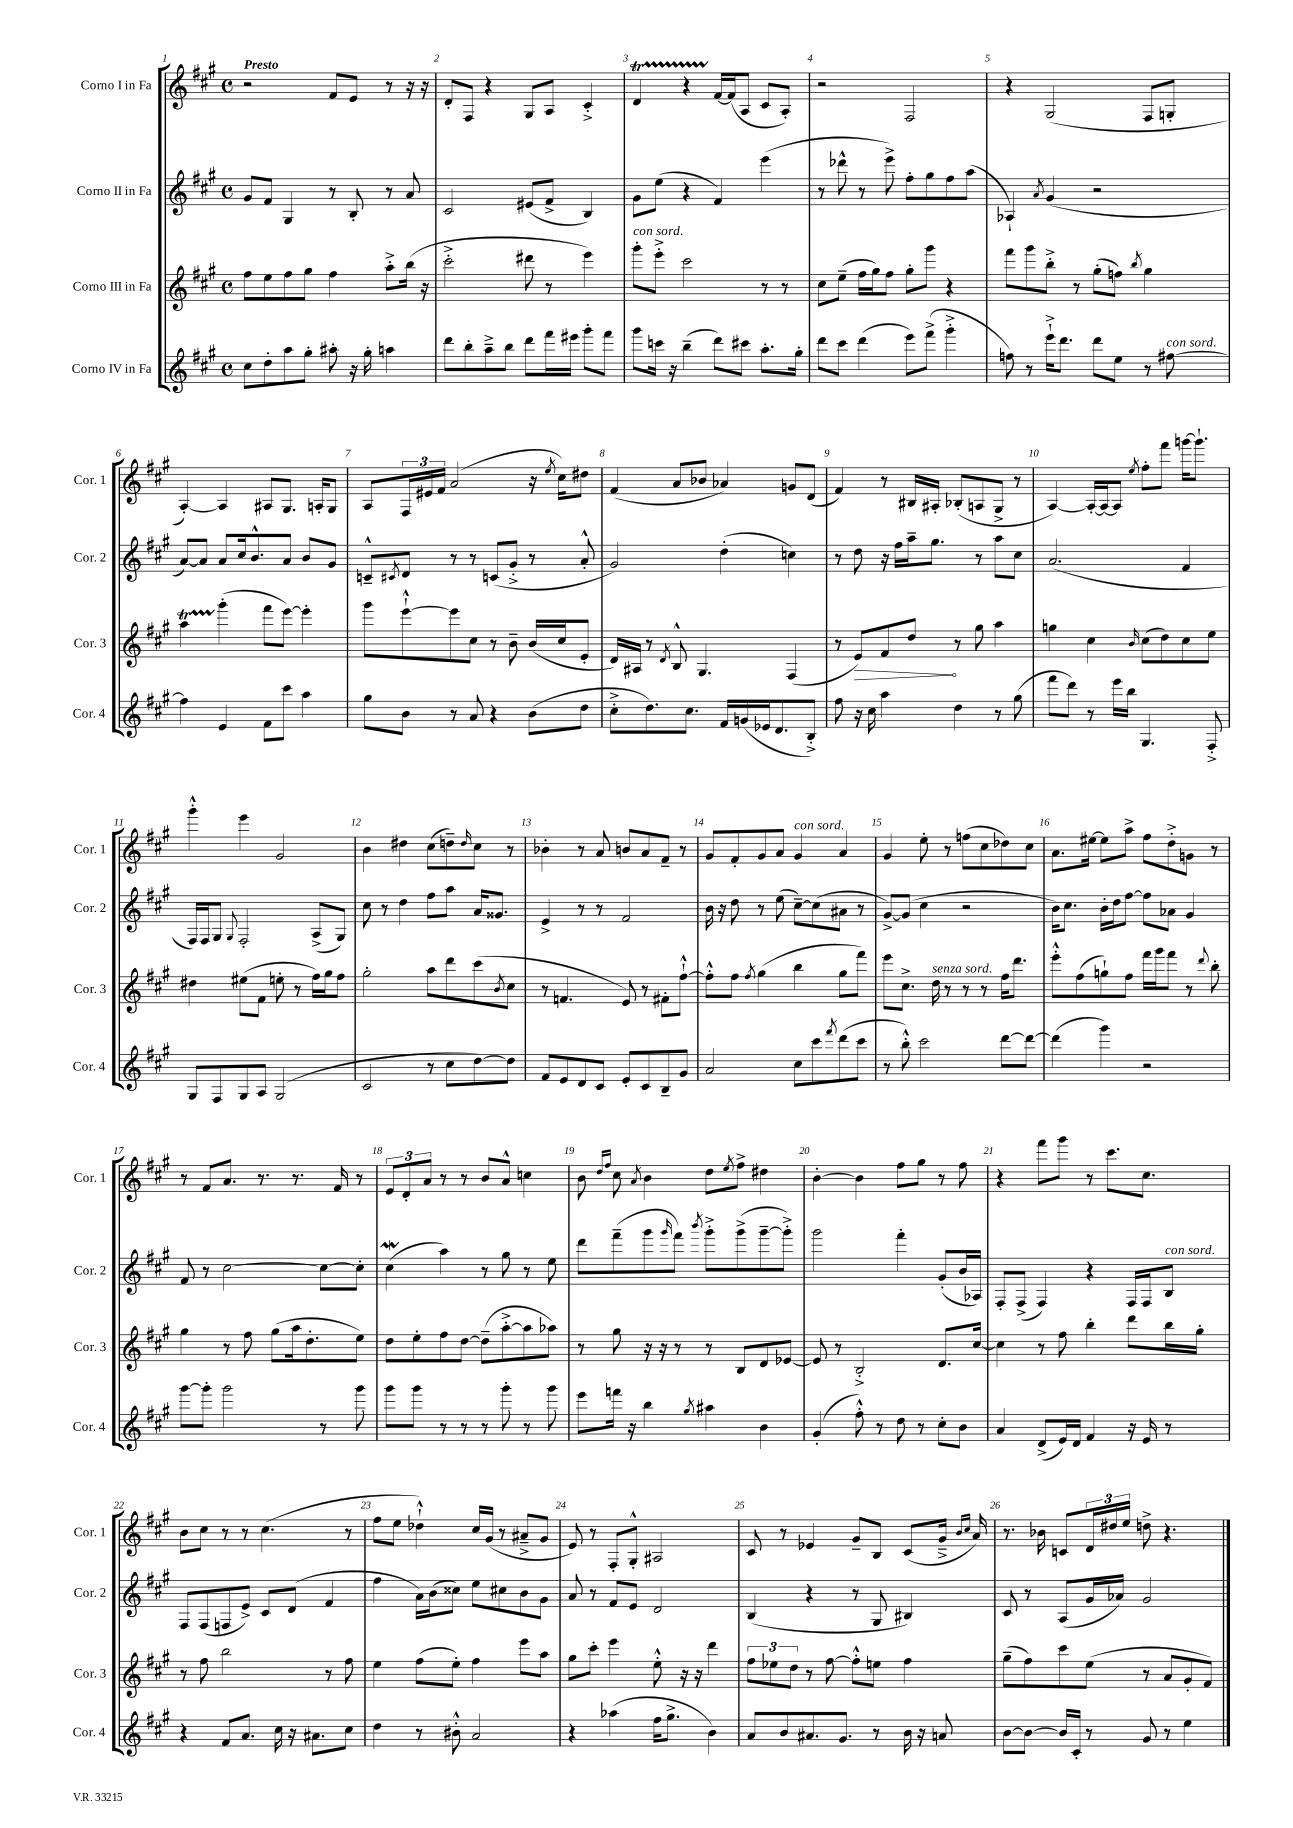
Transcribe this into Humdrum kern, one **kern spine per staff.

**kern	**kern	**kern	**kern
*staff4	*staff3	*staff2	*staff1
*clefG2	*clefG2	*clefG2	*clefG2
*k[f#c#g#]	*k[f#c#g#]	*k[f#c#g#]	*k[f#c#g#]
*M4/4	*M4/4	*M4/4	*M4/4
*met(c)	*met(c)	*met(c)	*met(c)
8cc#	8ff#	8g#	2r
8dd'	8ee	8f#	.
8aa	8ff#	4G#	.
8gg#'	8gg#	.	.
8aa#'	4ff#	8r	8f#
16r	.	8B'	8e
16gg#'	.	.	.
4aa	8aa'^	8r	8r
.	(16bb	8a	16r
.	16r	.	16r
=	=	=	=
8ddd	2ccc#'^	2c#	8d'
8bb'	.	.	8F#
8aa~^	.	.	4r
8bb	.	.	.
8ddd	8ddd#	(8e#	8G#
16fff#	8r	8f#^	8A
16eee#	.	.	.
8ggg#'	4eee)	4B)	4c#'^
8fff#	.	.	.
=	=	=	=
8ggg#	8ggg#'	8g#	4d
16ccc	8eee'^	(8ee	.
16r	.	.	.
(4bb~	2ccc#	4r	4r
8ddd)	.	4f#)	[16f#
.	.	.	(16f#]
8ccc#	.	.	8A
8.aa'	8r	(4eee	8c#
.	8r	.	8A')
16gg#'	.	.	.
=	=	=	=
8ddd	8cc#	8r	2r
8ccc#	(8ee~	8ddd-^^	.
(4ddd	16ff#	8r	.
.	16gg#)	.	.
.	8ff#	8eee^)	.
8eee)	8gg#'	8ff#'	2F#
(8fff#^	8ggg#	8gg#	.
4ggg#'^	4r	8ff#	.
.	.	(8aa	.
=	=	=	=
8ff)	8fff#	4A-`)	4r
8r	8ggg#	.	.
.	.	8qa	.
16eee`^	8bb'^	(4g#	(2G#
8.ddd	.	.	.
.	8r	.	.
8ddd	(8gg#'	2r	.
8ee	8ff)	.	.
.	8qbb	.	.
8r	4gg#	.	8F#
[8ff#	.	.	8G'
=	=	=	=
4ff#]	4aa	[8a)	[4A')
.	.	8a]	.
4e	(4ggg#'	8a	4A]
.	.	16cc#	.
.	.	8.b^^	.
8f#	8fff#	.	8A#
8ccc#	[8eee)	8a	8.G#
4aa	4eee']	8b	.
.	.	.	16A'
.	.	8g#	8G#
=	=	=	=
8gg#	8ggg#	8c~^^	8A
.	.	8qc#	.
8b	[8eee`^^	8d	24F#
.	.	.	24e#
.	.	.	24f#
8r	8eee]	8r	(2a
8a	8cc#	8r	.
4r	8r	(8c	.
.	8b~	8g#'^	.
(8b	(16b	8r	16r
.	.	.	8qee
.	16cc#	.	16cc#)
8dd	8e'	8a'^^	8dd#
=	=	=	=
8cc#'^	16d)	2g#)	(4f#
.	16A#	.	.
8.dd)	8r	.	.
.	8qd	.	.
.	8B^^	.	8a
8.cc#	.	.	.
.	4.G#	.	8b-
16f#	.	(4dd'	4a-)
(16g	.	.	.
16e-	.	.	.
8.d	.	.	.
.	(4F#	4cc)	8g
8B'^)	.	.	(8d
=	=	=	=
8ff#	8r	8r	4f#)
16r	8e)	8dd	.
16cc#	.	.	.
4aa	8f#	16r	8r
.	.	16ff#	.
.	8dd	16aa~	16B#
.	.	8.gg#	16A#'
4dd	8r	.	(8B-'
.	8gg#	8r	8A
8r	4aa	8aa	8G#^
(8gg#	.	8cc#	8r
=	=	=	=
8fff#	4gg	(2.a	[4A)
8ddd)	.	.	.
8r	4cc#	.	16A'_
.	.	.	16A_
16eee	.	.	8A]
16bb	.	.	.
.	16qqb	.	8qee
4.G#	(8cc#	.	8ff#'
.	8dd)	.	8fff#
.	8cc#	4f#	[16ggg
.	.	.	8.ggg`]
8F#'^	8ee	.	.
=	=	=	=
8G#	4dd#	16F#)	4ggg#'^^
.	.	16F#	.
8F#	.	8G#	.
.	.	8qqG#	.
8G#	(8ee#	2F#'	4eee
8A	8f#	.	.
(2G#	8ee'	.	2g#
.	8r	.	.
.	16ff#)	(8A^	.
.	16gg#	.	.
.	8ff#	8G#)	.
=	=	=	=
2c#	2gg#'	8cc#	4b
.	.	8r	.
.	.	4dd	4dd#
8r	8aa	8ff#	(8cc#
8cc#	8ddd	8aa	8dd~)
.	.	.	16qqdd
[8dd)	(8ccc#	16a	8cc#
.	.	8.g##	.
.	8qb	.	.
8dd]	8cc#	.	8r
=	=	=	=
8f#	8r	4e^	4b-'
8e	4.f	.	.
8d	.	8r	8r
8c#	.	8r	8a
8e'	8e)	2f#	8b
8c#	8r	.	8a
8B~	8f#'	.	8f#~
8g#	[8ff#`^^	.	8r
=	=	=	=
2a	8ff#'^^]	16b	8g#
.	.	16r	.
.	8ff#	8dd	8f#'
.	8qff#	.	.
.	(4gg#	8r	8g#
.	.	(8ee	8a
8cc#	4bb	[8cc#~)	4g#
8ccc#	.	(8cc#]	.
8qfff#	.	.	.
(8ddd	8gg#	8a#	4a
8ccc#	8fff#)	8r	.
=	=	=	=
8r	8eee	[8g#^)	4g#
8bb'^^)	8.cc#^	(8g#]	.
2ccc#	.	4cc#	8ee'
.	16dd	.	.
.	8r	.	8r
.	8r	2r	(8ff
.	8r	.	8cc#
[8ddd	16ff#	.	8dd-)
.	8.ddd	.	.
8ddd_	.	.	8cc#
=	=	=	=
(4ddd]	8eee'^^	16b)	8.a
.	.	8.cc#	.
.	(8ff#	.	.
.	.	.	[16ee#
4ggg#)	8gg`)	16b'	8ee#]
.	.	16dd	.
.	8ff#	[8ff#	8aa^
2r	16fff#	8ff#]	8ff#
.	16ggg#	.	.
.	8fff#	8a-	8dd'^
.	8r	4g#	8g
.	8qqddd	.	.
.	8bb'	.	8r
=	=	=	=
[8ggg#	4gg#	8f#	8r
8ggg#']	.	8r	8f#
2ggg#	8r	[2cc#	8.a
.	8ff#	.	.
.	.	.	8.r
.	(8gg#	.	.
.	16aa	.	8.r
.	8.dd'	.	.
8r	.	8cc#_	.
.	.	.	16f#
8ggg#	8ee)	8cc#']	8r
=	=	=	=
8ggg#	8dd	(4cc#	12e
.	.	.	12d'
8ggg#	8ee'	.	.
.	.	.	12a
8r	8ff#	4aa)	8r
8r	[8dd	.	8r
8r	(8dd~]	8r	8b
8ggg#'	[8aa'^	8gg#	8a^^
8r	8aa]	8r	4cc
8ggg#	8aa-)	8ee	.
=	=	=	=
8eee	8r	8ddd	8b
.	.	.	16qqdd
.	.	.	16qqff#
16fff	8gg#	(8fff#~	8cc#
16r	.	.	.
.	.	.	8qa
4bb	16r	8ggg#	4b
.	16r	.	.
.	.	16qqggg#	.
.	8r	8fff#)	.
8qgg#	.	8qbbb	.
4aa#	8r	8ggg#'^	8dd
.	.	.	8qee
.	8B	(8ggg#^	8ff#^
4b	8d	[8ggg#~	4dd#
.	[8e-	8ggg#'^])	.
=	=	=	=
(4g#'	8e-]	2ggg#	[4b'
.	8r	.	.
8ff#'^^)	2B'^	.	4b]
8r	.	.	.
8dd	.	4fff#'	8ff#
8r	.	.	8gg#
8cc#'	8.d	(8g#'	8r
8b	.	16b	8ff#
.	[16cc#	16A-)	.
=	=	=	=
4a	4cc#]	8F#'	4r
.	.	(8F#^	.
(8d^	8r	4F#)	8fff#
16e)	8ff#	.	8ggg#
16d	.	.	.
4f#	4bb'	4r	8r
.	.	.	8.ccc#
16r	8ddd	16F#	.
16e	.	16F#	8.cc#
8r	16bb	8B	.
.	16gg#'	.	.
=	=	=	=
4r	8r	8F#	8b
.	8ff#	(8F#	8cc#
8f#	2bb	8F	8r
8.a	.	8e^)	8r
.	.	8c#	(4.cc#
16cc#	.	.	.
16r	.	(8d	.
8.a#	.	.	.
.	8r	4f#	.
8cc#	8ff#	.	8r
=	=	=	=
4dd	4ee	4ff#	8ff#
.	.	.	8ee
8r	(8ff#	16a)	4dd-`^^)
.	.	(16b	.
8b#'^^	8ee')	8cc##)	.
2a	4ff#	8ee	16cc#
.	.	.	(16g#
.	.	8cc#	8r
.	8eee	8b	8a#~^
.	8aa	8g#	8g#
=	=	=	=
4r	8gg#	8a	8e)
.	8ccc#'	8r	8r
(4aa-	4eee	8f#	8F#'
.	.	8e	8G#'^^
16ff#	8ee'^^	2d	2A#
8.gg#^	.	.	.
.	16r	.	.
.	16r	.	.
4b)	4ddd	.	.
=	=	=	=
8a	12ff#	(4B	8c#
.	12ee-	.	.
8b	.	.	8r
.	12dd	.	.
8.a#	8r	4r	4e-
.	[8ff#	.	.
8.g#	.	.	.
.	8ff#'^^]	8r	8g#~
8r	8ee	8G#	8B
16b	4ff#	4B#)	(8c#
16r	.	.	.
8a	.	.	16g#~^
.	.	.	16qqb
.	.	.	16qqcc#
.	.	.	16a)
=	=	=	=
[8b	(8gg#~	8c#	8.r
8b_	8ff#)	8r	.
.	.	.	16b-
16b]	8ccc#	(8A	8c
16c#'	.	.	.
8r	(8ee	16g#	24d
.	.	.	24dd#
.	.	16a-)	.
.	.	.	24ee
8g#	8r	2g#	8dd^
8r	8a	.	4.r
4ee	8g#'	.	.
.	8f#)	.	.
==	==	==	==
*-	*-	*-	*-
